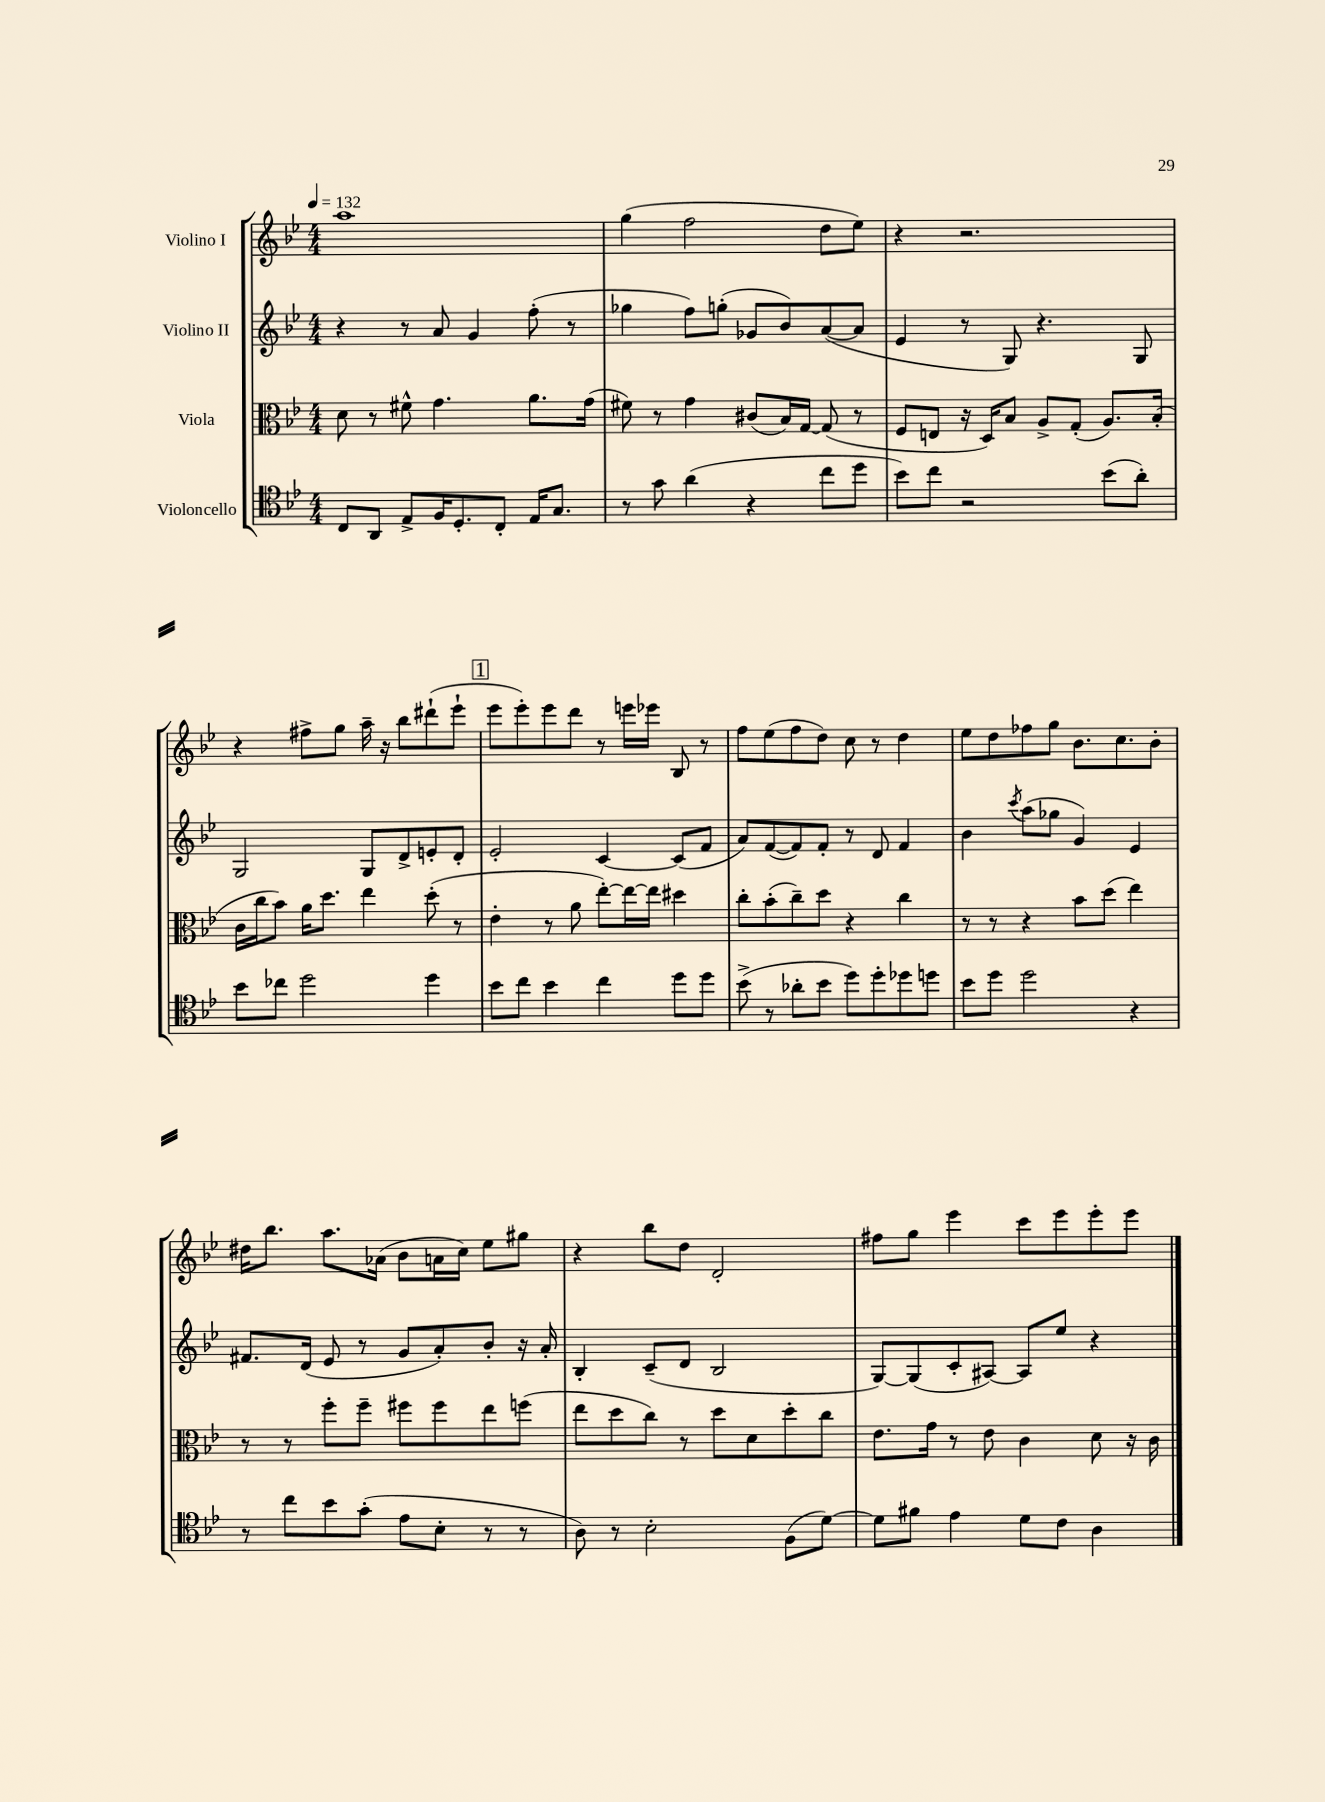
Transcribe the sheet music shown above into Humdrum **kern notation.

**kern	**kern	**kern	**kern
*staff4	*staff3	*staff2	*staff1
*clefC4	*clefC3	*clefG2	*clefG2
*k[b-e-]	*k[b-e-]	*k[b-e-]	*k[b-e-]
*M4/4	*M4/4	*M4/4	*M4/4
*MM132	*MM132	*MM132	*MM132
8C	8d	4r	1aa
8AA	8r	.	.
8E-^	8f#^^	8r	.
16F	4.g	8a	.
8.D'	.	.	.
.	.	4g	.
8C'	.	.	.
16E-	8.a	(8ff'	.
8.G	.	.	.
.	.	8r	.
.	(16g	.	.
=	=	=	=
8r	8f#)	4gg-	(4gg
8g	8r	.	.
(4a	4g	8ff)	2ff
.	.	(8gg'	.
4r	(8c#	8g-	.
.	16B-)	8b-)	.
.	[16G	.	.
8cc	(8G]	([8a	8dd
8dd	8r	8a]	8ee-)
=	=	=	=
8b-)	8F	4e-	4r
8cc	8E	.	.
2r	16r	8r	2.r
.	16D)	.	.
.	8B-	8G)	.
.	8A^	4.r	.
.	(8G'	.	.
(8b-	8.A)	.	.
8a')	.	8G	.
.	(16B-'	.	.
=	=	=	=
8b-	16c	2G	4r
.	16cc	.	.
8cc-	8b-)	.	.
2dd	16a	.	8ff#^
.	8.dd	.	.
.	.	.	8gg
.	4ee-	8G	16aa~
.	.	.	16r
.	.	8d^	8bb-
4dd	(8dd'	8e'	(8ddd#`
.	8r	8d'	8eee-`
=	=	=	=
8b-	4e-'	2e-'	8eee-
8cc	.	.	8eee-')
4b-	8r	.	8eee-
.	8a	.	8ddd
4cc	[8ee-')	[4c	8r
.	16ee-_	.	16eee
.	16ee-]	.	16eee-
8dd	4dd#	(8c]	8B-
8dd	.	8f	8r
=	=	=	=
(8b-^	8cc'	8a)	8ff
8r	(8b-'	([8f	(8ee-
8a-'	8cc~)	8f])	8ff
8b-	8dd	8f'	8dd)
8dd)	4r	8r	8cc
8dd'	.	8d	8r
8dd-	4cc	4f	4dd
8dd	.	.	.
=	=	=	=
8b-	8r	4b-	8ee-
8dd	8r	.	8dd
.	.	8qccc	.
2dd	4r	(8aa	8ff-
.	.	8gg-	8gg
.	8b-	4g)	8.b-
.	(8dd	.	.
.	.	.	8.cc
4r	4ee-)	4e-	.
.	.	.	8b-'
=	=	=	=
8r	8r	8.f#	16dd#
.	.	.	8.bb-
8cc	8r	.	.
.	.	(16d	.
8b-	8ff'	8e-	8.aa
(8g'	8ff~	8r	.
.	.	.	(16a-
8e-	8ff#	8g	8b-
8B-'	8ff#	8a')	16a
.	.	.	16cc)
8r	8ee-	8b-'	8ee-
8r	(8ff	16r	8gg#
.	.	16a'	.
=	=	=	=
8A)	8ee-	4B-'	4r
8r	8dd	.	.
2B-'	8cc)	(8c~	8bb-
.	8r	8d	8dd
.	8dd	2B-	2d'
.	8d	.	.
(8F	8dd'	.	.
[8d)	8cc	.	.
=	=	=	=
8d]	8.e-	[8G)	8ff#
8f#	.	(8G]	8gg
.	16g	.	.
4e-	8r	8c'	4eee-
.	8e-	[8A#)	.
8d	4c	8A#]	8ccc
8c	.	8ee-	8eee-
4A	8d	4r	8eee-'
.	16r	.	8eee-
.	16c	.	.
==	==	==	==
*-	*-	*-	*-
